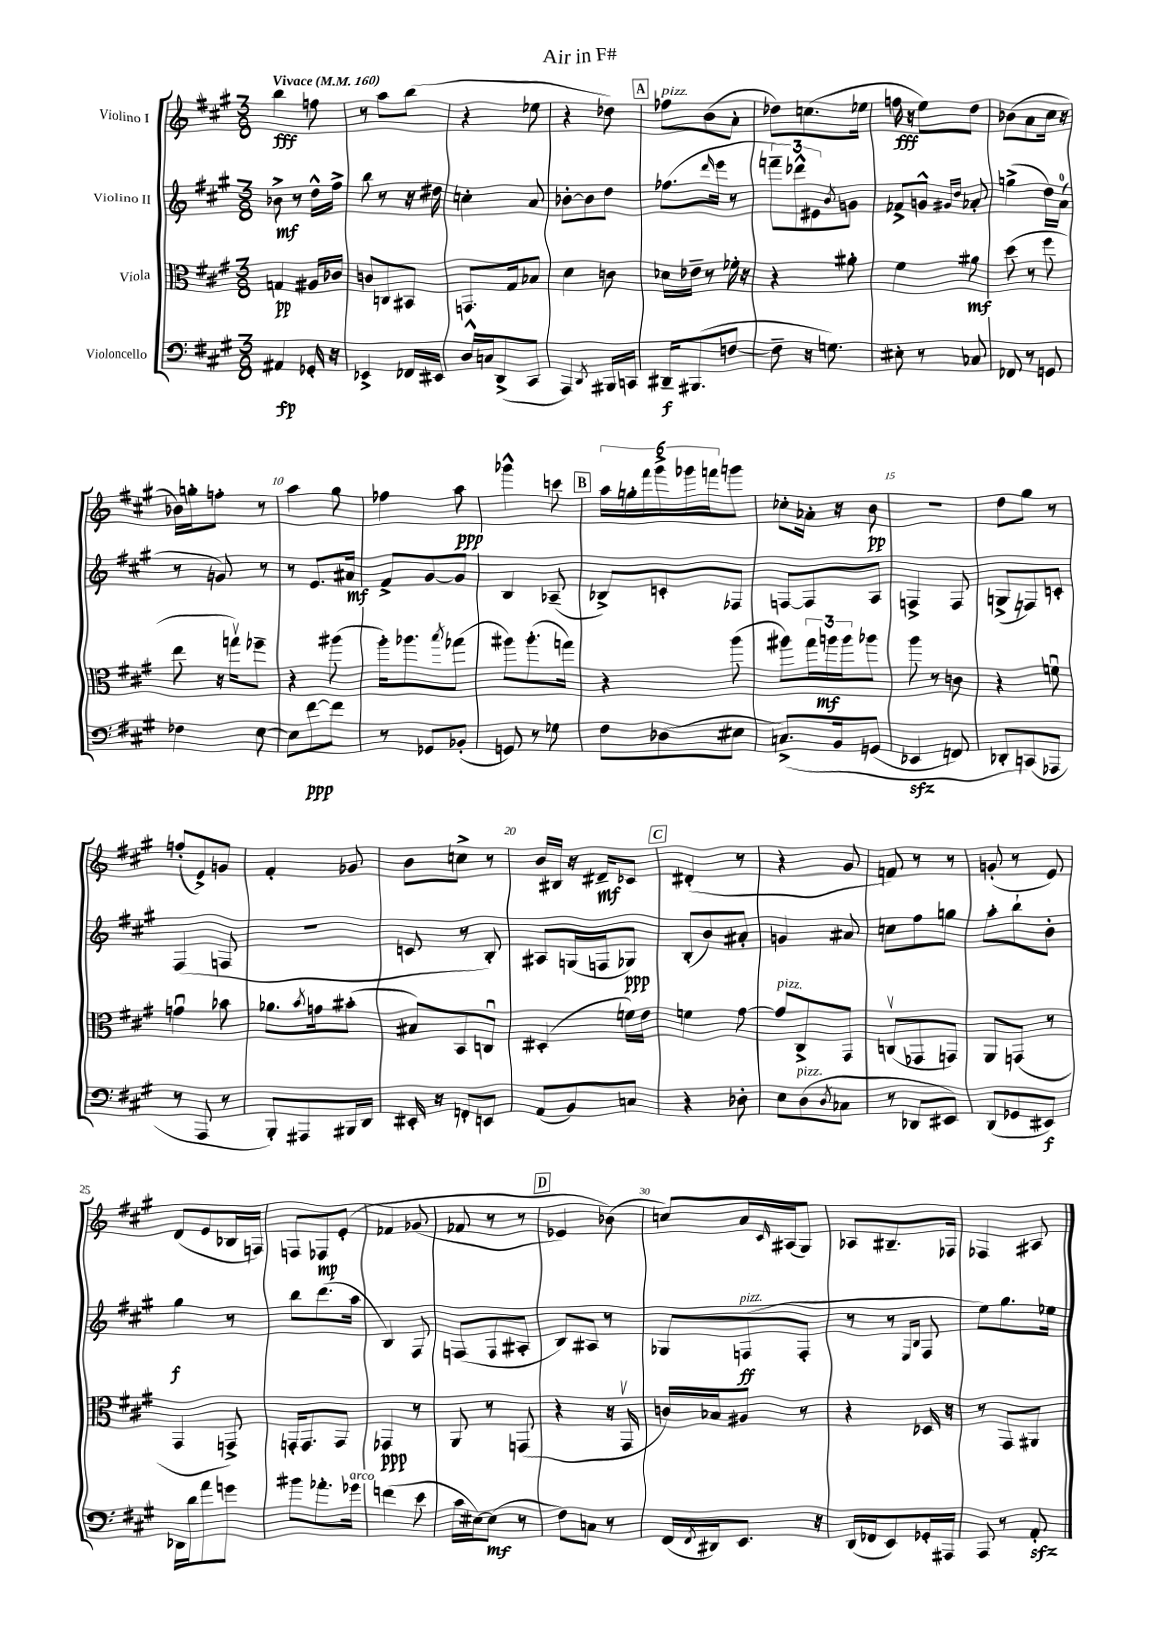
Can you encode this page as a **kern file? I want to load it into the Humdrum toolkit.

**kern	**kern	**kern	**kern
*staff4	*staff3	*staff2	*staff1
*clefF4	*clefC3	*clefG2	*clefG2
*k[f#c#g#]	*k[f#c#g#]	*k[f#c#g#]	*k[f#c#g#]
*M3/8	*M3/8	*M3/8	*M3/8
*MM160	*MM160	*MM160	*MM160
4AA#/	4G/	8b-^\	4bb\
.	.	8r	.
16GG-'/	16A#/LL	16dd^^\LL	8ff\
16r	16c-/JJ	16ff#^\JJ	.
=	=	=	=
4EE-^/	8c/L	8bb\	8r
.	8C/	8r	8aa\L
16FF-/LL	8BB#/J	16r	(8bb\J
16EE#/JJ	.	16dd#\	.
=	=	=	=
16D^^/LL	8.GG/L	4cc'\	4r
16C/J	.	.	.
(8DD^/	.	.	.
.	16G#/k	.	.
8CC#/J	8B-/J	8a/	8ee-\
=	=	=	=
4AAA/)	4d\	[8b-'\L	4r
.	.	8b-\]	.
8qDD/	.	.	.
16BBB#/LL	8c\	8dd\J	8dd-\)
16CC/JJ	.	.	.
=	=	=	=
16DD#~/LK	16d-\LL	(8.ff-\L	8ff-\L
(8.BBB#/	16e-~\JJ	.	.
.	8r	.	(8b\
.	.	16qqddd/	.
.	.	16eee\Jk	.
[8F/J	16f-'\	8r	8a'\J
.	16r	.	.
=	=	=	=
8F~\]	4r	12fff~\L)	8dd-\L)
.	.	12ddd-^^\	.
16r	.	.	(8.cc\
.	.	12e#\	.
8.G\)	.	.	.
.	.	8qb/	.
.	8a#'\	8g\J	.
.	.	.	16ee-\Jk
=	=	=	=
8E#'\	4f#\	8f-^/L	16ff\
.	.	.	16r
8r	.	8g^^/J	8ee\L)
.	.	16qqg#/LL	.
.	.	16qqdd/JJ	.
8C-/	8a#\	8a-'/	8dd\J
=	=	=	=
8FF-/	(8dd\	(4gg^\	(8b-\L
8r	8r	.	8a\
8GG/	8ff#\	16dd\LL)	16cc#\Jk
.	.	(16a\JJ	16r
=	=	=	=
4F-\	8ee\	8r	16b-\LL)
.	.	.	16gg'\J
.	16r	8g/)	8ff'\J
.	16ggv\LK)	.	.
[8E\	8ff-~\J	8r	8r
=	=	=	=
8E\]L	4r	8r	4aa\
[8f#\	.	8.e/L	.
8f#\]J	(8aa#\	.	8gg#\
.	.	16a#/Jk	.
=	=	=	=
8r	16aa'\LK)	8f#^/L	4ff-\
.	8.aa-\	.	.
8GG-/L	.	[8g#/	.
.	8qbb/	.	.
(8BB-'/J	(8gg-\J	8g#/]J	8aa\
=	=	=	=
8GG/)	8aa#\L)	4B/	4ggg-^^\
8r	(8.aa#'\	.	.
8G-\	.	(8A-~/	8ccc\
.	16gg\Jk)	.	.
=	=	=	=
8F#\L	4r	8B-^/L)	24aa\LL
.	.	.	24gg'\
.	.	.	24fff#\
(8D-\	.	8c'/	24ggg#^\
.	.	.	24ggg-\
.	.	.	24fff\J
8E#\J	(8aa\	8F-/J	8ggg\J
=	=	=	=
&(8.C^/L)	8aa#\L)	[8F/L	8cc-'\L
.	24gg#\L	8F/]	16a-'\Jk
.	24aa\	.	.
16BB/k	.	.	16r
.	24aa\J	.	.
(8GG/J	8aa-\J	8A/J	8b\
=	=	=	=
4EE-/	8aa\	4F^/	4.r
.	8r	.	.
8FF/)	8c\	8F/	.
=	=	=	=
8DD-'/L	4r	(8G^/L	8dd\L
(8CC/&)	.	8F/)	8gg#\J
8AAA-/J	8fu\	8c'/J	8r
=	=	=	=
8r	4gu\	(4F#/	(8ff'/L
8AAA/	.	.	8e^/)
8r	8b-\	8F/	8g/J
=	=	=	=
8BBB'/L)	8.a-\L	4.r	4f#'/
8AAA#/	.	.	.
.	8qb/	.	.
.	16g\k	.	.
16BBB#/L	(8b#'\J	.	8g-/
16DD/JJ	.	.	.
=	=	=	=
16EE#'/	8B#/L)	8c/	8b\L
16r	.	.	.
8FF'/L	8BB/	8r	8cc^\J
8EE/J	8Cu/J	8B'/)	8r
=	=	=	=
(8AA/L	(4D#'/	8A#/L	16b/LL
.	.	.	16B#/JJ
8BB/)	.	(16G/L	16r
.	.	16F/J	16d#~/LK
8C/J	16f\LL)	8G-/J)	8c-/J
.	16e\JJ	.	.
=	=	=	=
4r	4f\	(8B'/L	(4d#'/
.	.	8b/)	.
8D-'\	[8g#\	8a#'/J	8r
=	=	=	=
8E\L	8g#/]L	4g/	4r
(8D\	8C#^/	.	.
8qD/	.	.	.
8C-\J	8GG#/J	8a#/	8g#/
=	=	=	=
8r	(8Cv/L	8cc\L	8f/)
8DD-/L	8GG-/	8ff#\	8r
8EE#/J)	8GG/J)	8gg\J	8r
=	=	=	=
(8DD/L	8AA/L	8aa'\L	(8g'/
8GG-/	(8GG/J	8bb`\	8r
8EE#/J)	8r	8b'\J	8e/)
=	=	=	=
16DD-\LL	4GG#/	4gg#\	(8d/L
16d\J	.	.	.
8a\	.	.	8e/
8g\J	8GG^/)	8r	16B-/L
.	.	.	16F/JJ)
=	=	=	=
8b#\L	16GG'/LK	8bb\L	8F/L
.	8.GG/	.	.
8.a-'\	.	(8.ddd\	8F-/
.	8GG/J	.	&(8e'/J
16g-\Jk	.	16aa\Jk	.
=	=	=	=
(4f\	4GG-/	4B/)	4f-/
8e\	8r	8F#/	(8g-/
=	=	=	=
16c#\LL	8AA/	(8F/L	8f-/
[16E#\J)	.	.	.
(8E#\]J	8r	8F/	8r
8r	(8GG/	8A#'/J	8r
=	=	=	=
8F#\L)	4r	8B/L)	4e-/)
8C\J	.	8A#/J	.
8r	16r	8r	(8b-\&)
.	16GG#v/	.	.
=	=	=	=
(16FF#/LL	16c/LL)	8G-/L	8cc/L)
8qFF#/	.	.	.
16DD#/J)	16B-/J	.	.
8.EE/J	8A#/J	(8F/	16a/L
.	.	.	16qqc#/
.	.	.	(16A#/J
.	8r	8F'/J	8G#/J)
16r	.	.	.
=	=	=	=
(16DD/LL	4r	8r	8A-/L
16FF-/J	.	.	.
8EE/)	.	8r	8.B#~/
.	.	16qqE/LL	.
.	.	16qqB/JJ	.
16GG-'/L	16D-/	8F#/	.
16AAA#/JJ	16r	.	16F-/Jk
=	=	=	=
8AAA/	8r	8ee\L)	4F-/
8r	8GG#/L	8.gg#\	.
8AA'/	8AA#/J	.	8A#/
.	.	16ee-\Jk	.
==	==	==	==
*-	*-	*-	*-
